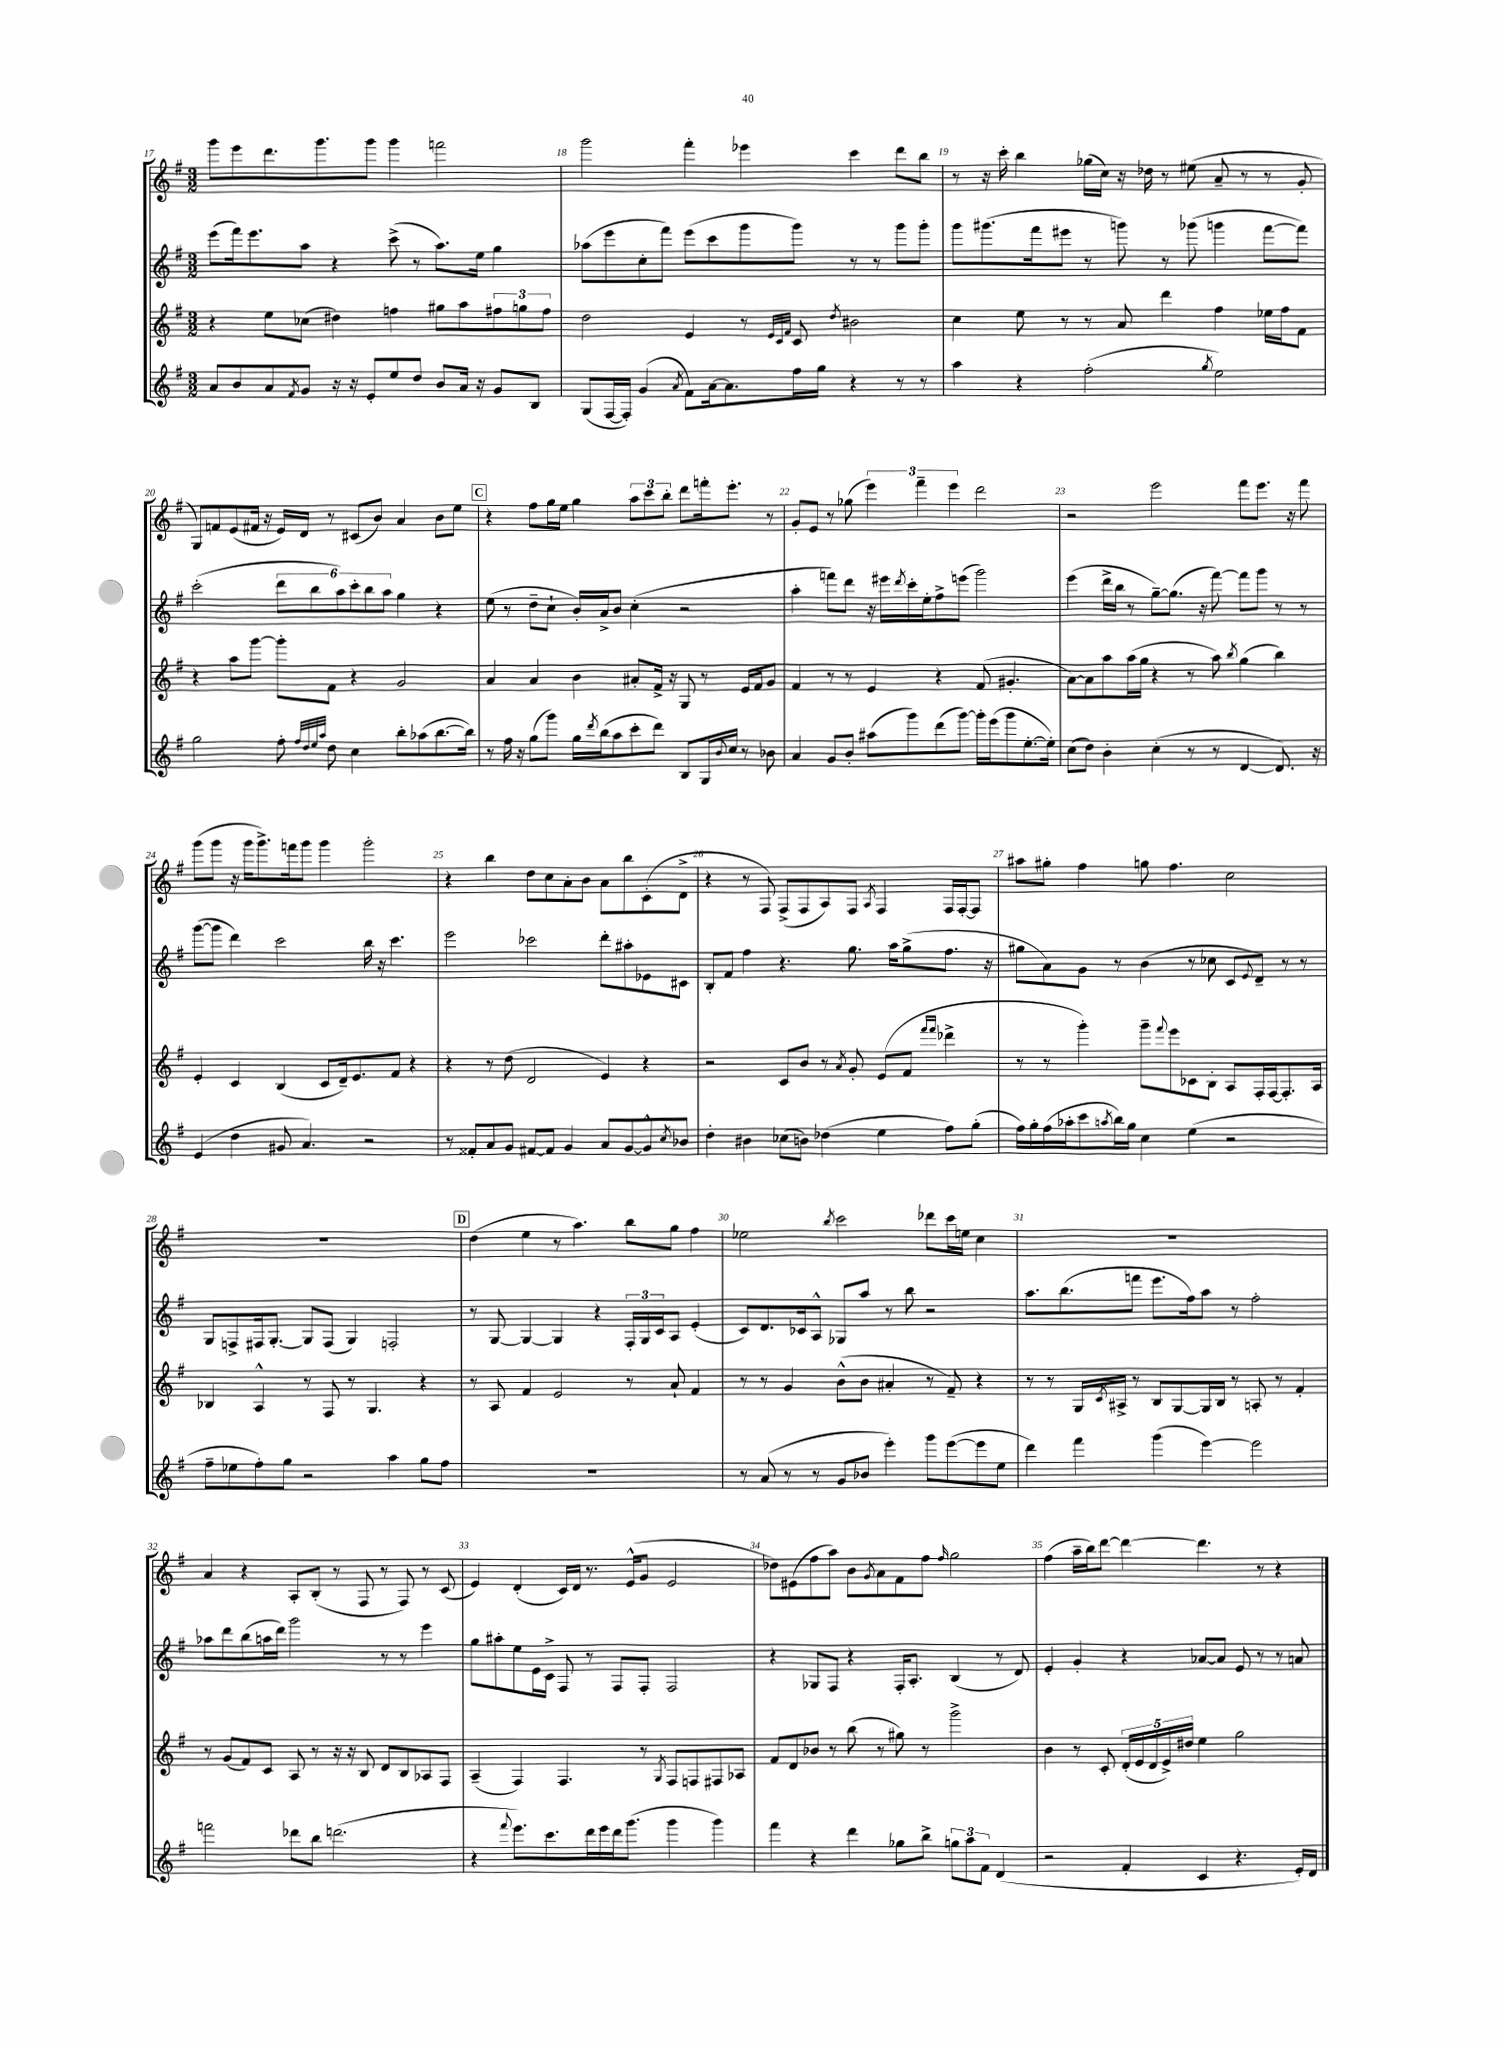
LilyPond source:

<<
\new StaffGroup <<
\new Staff = "s0" {
    \clef treble \key g \major \numericTimeSignature \time 3/2
    g'''8 e'''8 d'''8. g'''8. g'''8 g'''4 f'''2 |
    g'''2 fis'''4-. ees'''4 c'''4 d'''8 b''8 |
    r8 r16 c'''16-. b''4 ges''16( c''16) r16 des''16 r8 eis''8( a'8-- r8 r8 g'8-. |
    g8) f'8 e'8( fis'16 r16 e'16) d'16 r8 cis'8( b'8) a'4 b'8 e''8 |
    \mark \markup { \box "C" } r4 fis''8 g''16 e''16 g''4 \tuplet 3/2 { a''8 c'''8 b''8-. } d'''8 f'''16-. e'''8.-. r8 |
    g'8-. e'8 r8 ges''8( \tuplet 3/2 { e'''4) fis'''4-- e'''4 } d'''2 |
    r2 e'''2 fis'''8 e'''8. r16 fis'''8 |
    g'''8( g'''8 r16 g'''16 g'''8.->) f'''16 g'''8 g'''4 g'''2-. |
    r4 b''4 d''8 c''8 a'8-. b'8 a'8 b''8 c'8-.( d'8-> |
    r4 r8 fis8) fis8->( fis8 a8) fis8 \acciaccatura { a8 } fis4 fis16 fis16~-. fis8 |
    ais''8 gis''8-. fis''4 g''8 fis''4. c''2 |
    R1. |
    \mark \markup { \box "D" } d''4( e''4 r8 a''4.) b''8 g''8 fis''4 |
    ees''2 \acciaccatura { b''8 } c'''2 des'''8 c'''16 e''16 c''4 |
    R1. |
    a'4 r4 a8-. b8-.( r8 fis8 r8 fis8) r8 c'8( |
    e'4) d'4-.( c'16) d'16 r8. e'16-^( g'8 e'2 |
    des''8) eis'8( fis''8 a''8) b'8 \acciaccatura { g'8 } a'8 fis'8 fis''8 \grace { fis''16 } g''2 |
    fis''4( a''16-- b''16) d'''8~ d'''4~ d'''4. r8 r4 \bar "|." |
}
\new Staff = "s1" {
    \clef treble \key g \major \numericTimeSignature \time 3/2
    e'''8( fis'''16) e'''8. a''8 r4 c'''8->( r8 a''8.) e''16 g''4 |
    aes''8( e'''8 c''8-. fis'''8) e'''8( c'''8 g'''8 g'''8) r8 r8 g'''8 g'''8-. |
    g'''8 gis'''8.( fis'''16 eis'''8 r8 g'''8) r8 ges'''8( g'''4 fis'''8~ fis'''8) |
    c'''2-.( \tuplet 6/4 { d'''8 b''8 a''8) c'''8-. b''8 a''8 } g''4 r4 |
    \mark \markup { \box "C" } e''8( r8 d''8-- c''8-! b'16-.) a'16-> b'8 c''4-.( r2 |
    a''4-. f'''8) d'''8 r16 eis'''16 \acciaccatura { d'''8 } c'''16-. e''16-. fis''8-> e'''8( g'''2) |
    e'''4( d'''16-> b''16 r8 g''8~--) g''8.( r16 fis'''8~) fis'''8 g'''8 r8 r8 |
    g'''8~( g'''8 d'''4) c'''2 b''16 r16 c'''4. |
    e'''2 ces'''2 d'''8-. ais''8-. ees'8 cis'8 |
    b8-. fis'8 fis''4 r4. g''8. a''16 g''8->( fis''8. r16 |
    gis''8 a'8) g'8 r8 b'4( r8 ces''8 c'8 \appoggiatura { e'8 } d'8--) r8 r8 |
    g8 f8-> fis16 g8.~-. g8 fis8( g4) f2-. |
    \mark \markup { \box "D" } r8 g8~ g4~ g4 r4 \tuplet 3/2 { fis16-. g16 c'16 } a8 e'4-.( |
    c'8) d'8. ces'16 a8-^ ges8 a''8 r8 b''8 r2 |
    a''8. b''8.( f'''8 e'''8. fis''16) a''8 r8 fis''2-. |
    aes''8 d'''8 b''8( a''16 d'''16) g'''2 r8 r8 e'''4 |
    g''8 ais''8-. e''8 e'16 c'16-> fis8 r8 fis8 fis8-. fis2 |
    r4 ges8 fis8 r4 fis16-. a8.-. b4( r8 d'8) |
    e'4-. g'4-. r4 aes'8~ aes'8 e'8 r8 r8 a'8 \bar "|." |
}
\new Staff = "s2" {
    \clef treble \key g \major \numericTimeSignature \time 3/2
    r4 e''8 ces''8( dis''4) f''4 gis''8 a''8 \tuplet 3/2 { fis''8 g''8 fis''8 } |
    d''2 e'4 r8 \grace { e'32 c'32 fis'32 } c'8 \acciaccatura { d''8 } bis'2 |
    c''4 e''8 r8 r8 a'8 d'''4 fis''4 ees''16 fis''16 fis'8 |
    r4 a''8 g'''8~ g'''8-. fis'8 r4 g'2 |
    \mark \markup { \box "C" } a'4 a'4 b'4 ais'8-. fis'16-> r16 g8 r8 e'16 fis'16 g'8 |
    fis'4 r8 r8 e'4 r4 fis'8( gis'4.-. |
    a'8~) a'8 a''8 a''16( g''16 r4 r8 a''8) \acciaccatura { b''8 } g''4( b''4) |
    e'4-. c'4 b4( c'8 d'16--) e'8. fis'8 r4 |
    r4 r8 d''8( d'2 e'4) r4 |
    r2 c'8 b'8 r8 \acciaccatura { a'8 } g'8-. e'8( fis'8 \grace { fis'''16 fis'''16 } des'''4-> |
    r8 r8 g'''4-.) g'''8-- \appoggiatura { fis'''8 } e'''8 ces'8 b8-. a8 fis16-. fis16~ fis8.-. a16 |
    bes4 a4-^ r8 fis8 r8 g4. r4 |
    \mark \markup { \box "D" } r8 a8 fis'4 e'2 r8 a'8-! fis'4 |
    r8 r8 g'4 b'8-^( b'8 ais'4-. r8 fis'8--) r4 |
    r8 r8 g16 \acciaccatura { c'8 } ais16-> r8 b8 g8~ g16 b16 r8 a8-. r8 fis'4-. |
    r8 g'8( fis'8) c'8 a8 r8 r16 r16 b8 d'8 b8 aes8 fis8 |
    a4--( fis4) fis4. r8 \acciaccatura { g8 } fis8 f8 fis8 aes8 |
    fis'8 d'8 bes'8 r8 b''8( r8 gis''8) r8 g'''2-> |
    b'4 r8 c'8-. \tuplet 5/4 { d'16-.( e'16 d'16 e'16->) dis''16 } e''4 g''2 \bar "|." |
}
\new Staff = "s3" {
    \clef treble \key g \major \numericTimeSignature \time 3/2
    a'8 b'8 a'8 \acciaccatura { fis'8 } g'8 r16 r16 e'8-. e''8 d''8 b'8 a'16 r16 g'8 b8 |
    g8( fis16~ fis16-.) g'4( \acciaccatura { a'8 } fis'8) a'16~ a'8. fis''16 g''16 r4 r8 r8 |
    a''4 r4 fis''2-.( \acciaccatura { g''8 } e''2) |
    g''2 fis''8-. \grace { fis''32 d''32 e''32 a''32 } d''8 c''4 b''8-. aes''8( b''8.~ b''16) |
    \mark \markup { \box "C" } r8 fis''16 r16 g''8( g'''8) g''16 \acciaccatura { d'''8 } b''16( a''8 c'''8-. d'''8) b8 g16 \appoggiatura { b'8 } c''16 r8 bes'8 |
    a'4 g'8 b'8-. ais''8( g'''8) d'''8( g'''8~) g'''16-. e'''16( g'''8 e''8.~-. e''16-.) |
    c''8( d''8) b'4-. c''4-.( r8 r8 d'4~ d'8.) r16 |
    e'4( d''4 gis'8 a'4.) r2 |
    r8 fisis'8-. a'8 g'8 fis'8~ fis'8 g'4 a'8 g'8~ g'8-^ \acciaccatura { c''8 } bes'8 |
    d''4-. bis'4 ces''8( b'8) des''4( e''4 fis''8) g''8-.( |
    fis''16) g''16-. fis''16( aes''16-. c'''8 \acciaccatura { a''8 } b''16) g''16 c''4 e''4( r2 |
    fis''8-- ees''8 fis''8-.) g''8 r2 a''4 g''8 fis''8 |
    \mark \markup { \box "D" } R1. |
    r8 a'8( r8 r8 g'8 bes'8 e'''4-.) g'''8 e'''8~( e'''8 e''8 |
    d'''4) fis'''4 g'''4( e'''4~) e'''2 |
    f'''2 des'''8 b''8 d'''2.( |
    r4 \appoggiatura { fis'''8 } e'''8.) c'''8. d'''16 e'''16 d'''16 g'''8.( g'''4 g'''4) |
    fis'''4 r4 d'''4 ges''8 b''8-> \tuplet 3/2 { g''8 a''8 fis'8 } d'4( |
    r2 fis'4-. c'4 r4. e'16-.) d'16 \bar "|." |
}
>>
>>
\layout { \context { \Score currentBarNumber = #17 \override BarNumber.break-visibility = ##(#f #t #t) barNumberVisibility = #all-bar-numbers-visible } }
